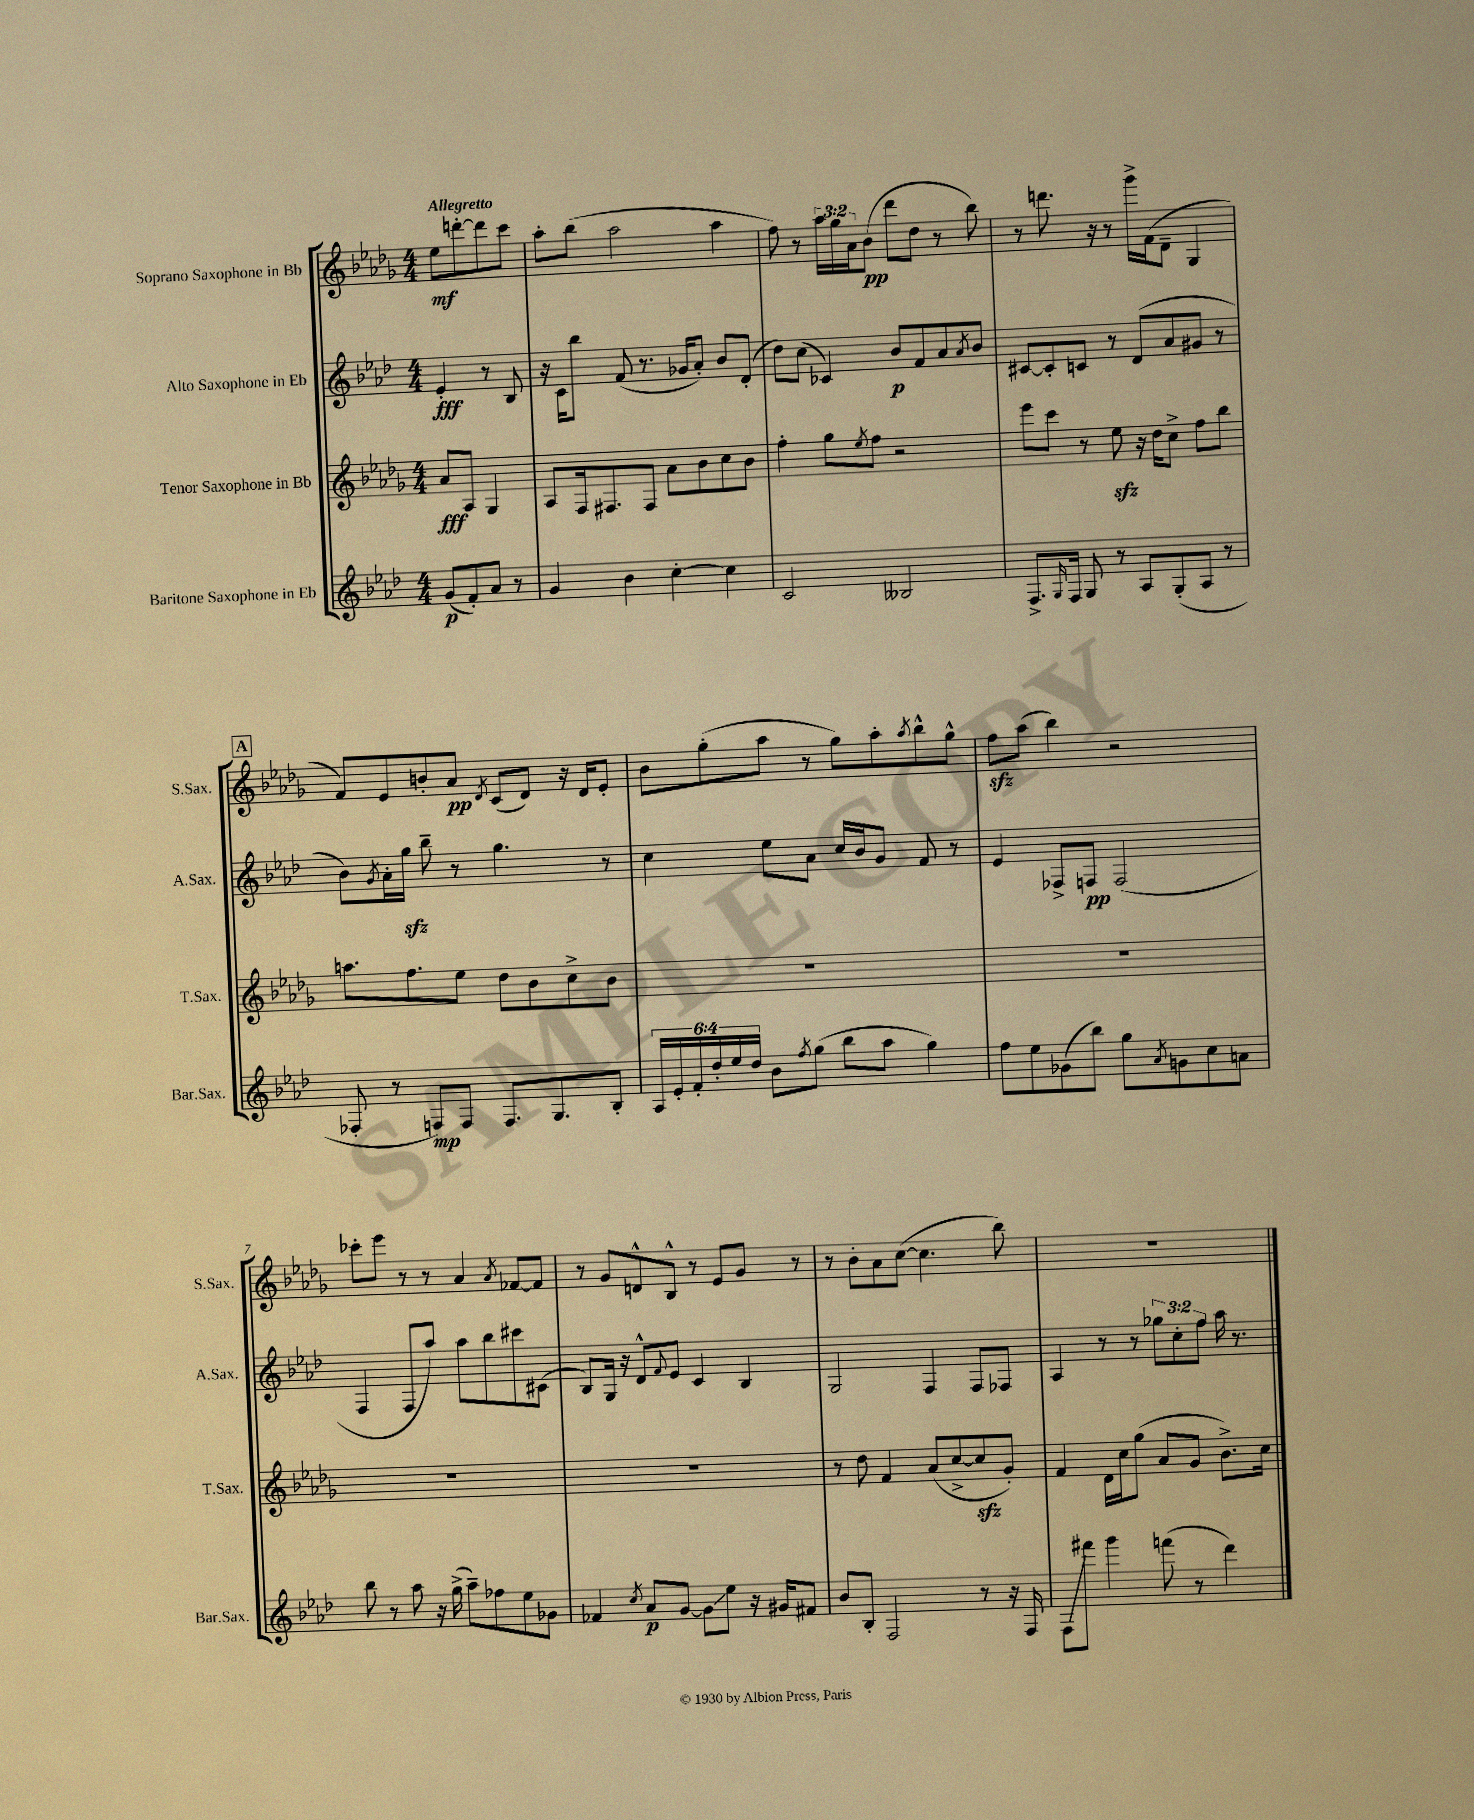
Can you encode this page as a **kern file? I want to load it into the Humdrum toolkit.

**kern	**kern	**kern	**kern
*staff4	*staff3	*staff2	*staff1
*clefG2	*clefG2	*clefG2	*clefG2
*k[b-e-a-d-]	*k[b-e-a-d-g-]	*k[b-e-a-d-]	*k[b-e-a-d-g-]
*M4/4	*M4/4	*M4/4	*M4/4
(8g/L	8a-/L	4e-'/	8ee-\L
8f'/)	8A-/J	.	[8ddd'\
8a-/J	4G-/	8r	8ddd\]
8r	.	8B-/	8ccc\J
=	=	=	=
4g/	8A-/L	16r	8aa-'\L
.	.	16c\LK	.
.	16F/k	8bb-\J	(8bb-\J
.	8.F#/	.	.
4b-\	.	(8f/	2aa-\
.	8F#/J	8.r	.
[4cc'\	8a-\L	.	.
.	.	16g-/LK	.
.	8b-\	8a-'/J)	.
4cc\]	8cc\	8b-/L	4aa-\
.	8b-\J	(8d-'/J	.
=	=	=	=
2c/	4ff'\	8dd-\L)	8ff\)
.	.	(8cc\J	8r
.	8gg-\L	4c-/)	24aa-\LL
.	.	.	24gg-\
.	.	.	24a-\J
.	8qee-/	.	.
.	8ff\J	.	(8b-\J
2B--/	2r	8b-/L	8ddd-\L
.	.	8f/	8dd-\J
.	.	8a-/	8r
.	.	8qa-/	.
.	.	8b-/J	8bb-\)
=	=	=	=
8.F^/L	8eee-\L	[8c#/L	8r
.	8ccc\J	8c#'/]	8.ddd\
16qqG/	.	.	.
16F/Jk	.	.	.
8G/	8r	8c/J	.
.	.	.	16r
8r	8ee-\	8r	8r
8A-/L	16r	(8d-/L	16ggg-^\LL
.	16dd-\LK	.	(16f\J
(8G'/	8cc^\J	8a-/	8d-~\J
8A-/J	8ff\L	8g#/J	4G-/
8r	8bb-\J	8r	.
=	=	=	=
8F-'/	8.aa\L	8b-\L)	8f/L)
.	.	8qg/	.
8r	.	16a-'\L	8e-/
.	8.ff\	16gg\JJ	.
8F/L)	.	8bb-~\	8b'/
8F/J	8ee-\J	8r	8a-/J
.	.	.	8qd-/
8.F/L	8dd-\L	4.gg\	(8c/L
.	8b-\	.	8d-/J)
8.G/	.	.	.
.	8cc^\	.	16r
.	.	.	16d-/LK
8B-'/J	8b-\J	8r	8e-'/J
=	=	=	=
24A-/LL	1r	4cc\	8b-\L
24e-'/	.	.	.
24f'/	.	.	.
24dd-'/	.	.	(8gg-'\
24ee-/	.	.	.
24dd-/JJ	.	.	.
8b-\L	.	8ee-\L	8aa-\J
8qff/	.	.	.
(8gg\J	.	8a-\J	8r
8bb-\L	.	16cc/LL	8gg-\L)
.	.	16b-/J	.
8aa-\J	.	8g/J	8aa-'\
.	.	.	8qaa-/
4gg\)	.	8f/	8bb-^^\
.	.	8r	8gg-^^\J
=	=	=	=
8ff\L	1r	4e-/	8ff\L
8ee-\	.	.	(8aa-\J
(8g-\	.	8F-^/L	4bb-\)
8bb-\J)	.	8F/J	.
8gg\L	.	(2F/	2r
8qa-/	.	.	.
8g\	.	.	.
8cc\	.	.	.
8a\J	.	.	.
=	=	=	=
8bb-\	1r	4F/	8ccc-'\L
8r	.	.	8eee-\J
8aa-\	.	8F/L	8r
16r	.	8aa-/J)	8r
(16gg^\	.	.	.
8aa-~\L)	.	8aa-\L	4a-/
8ff-\	.	8bb-\	.
.	.	.	8qa-/
8ee-\	.	8ccc#\	[8f-/L
8g-\J	.	(8c#\J	8f-/]J
=	=	=	=
4f-/	1r	8B-/L)	8r
.	.	16G/Jk	8g-/L
.	.	16r	.
8qcc/	.	.	.
8a-/L	.	8d-^^/L	8d^^/
.	.	8qqf/	.
[8g/J	.	8e-/J	8B-^^/J
8g\]L	.	4c/	8r
8ee-\J	.	.	8e-/L
16r	.	4B-/	8g-/J
16g#/LK	.	.	.
8f#/J	.	.	8r
=	=	=	=
8b-/L	8r	2G/	8r
8B-'/J	8dd-\	.	8b-'\L
2F/	4f/	.	8a-\
.	.	.	([8cc\J
.	(8a-/L	4F/	4.cc\]
.	[8cc^/	.	.
8r	8cc/]	8F/L	.
16r	8g-'/J)	8F-/J	8bb-\)
16F/	.	.	.
=	=	=	=
8F\L	4f/	4A-/	1r
8fff#\J	.	.	.
4ggg\	16d-\LL	8r	.
.	16cc\J	.	.
.	(8gg-\J	8r	.
(8fff\	8a-/L	12gg-\L	.
.	.	12cc'\	.
8r	8g-/J	.	.
.	.	12ff\J	.
4ddd-\)	8.b-^\L)	16aa-\	.
.	.	8.r	.
.	16cc\Jk	.	.
==	==	==	==
*-	*-	*-	*-
